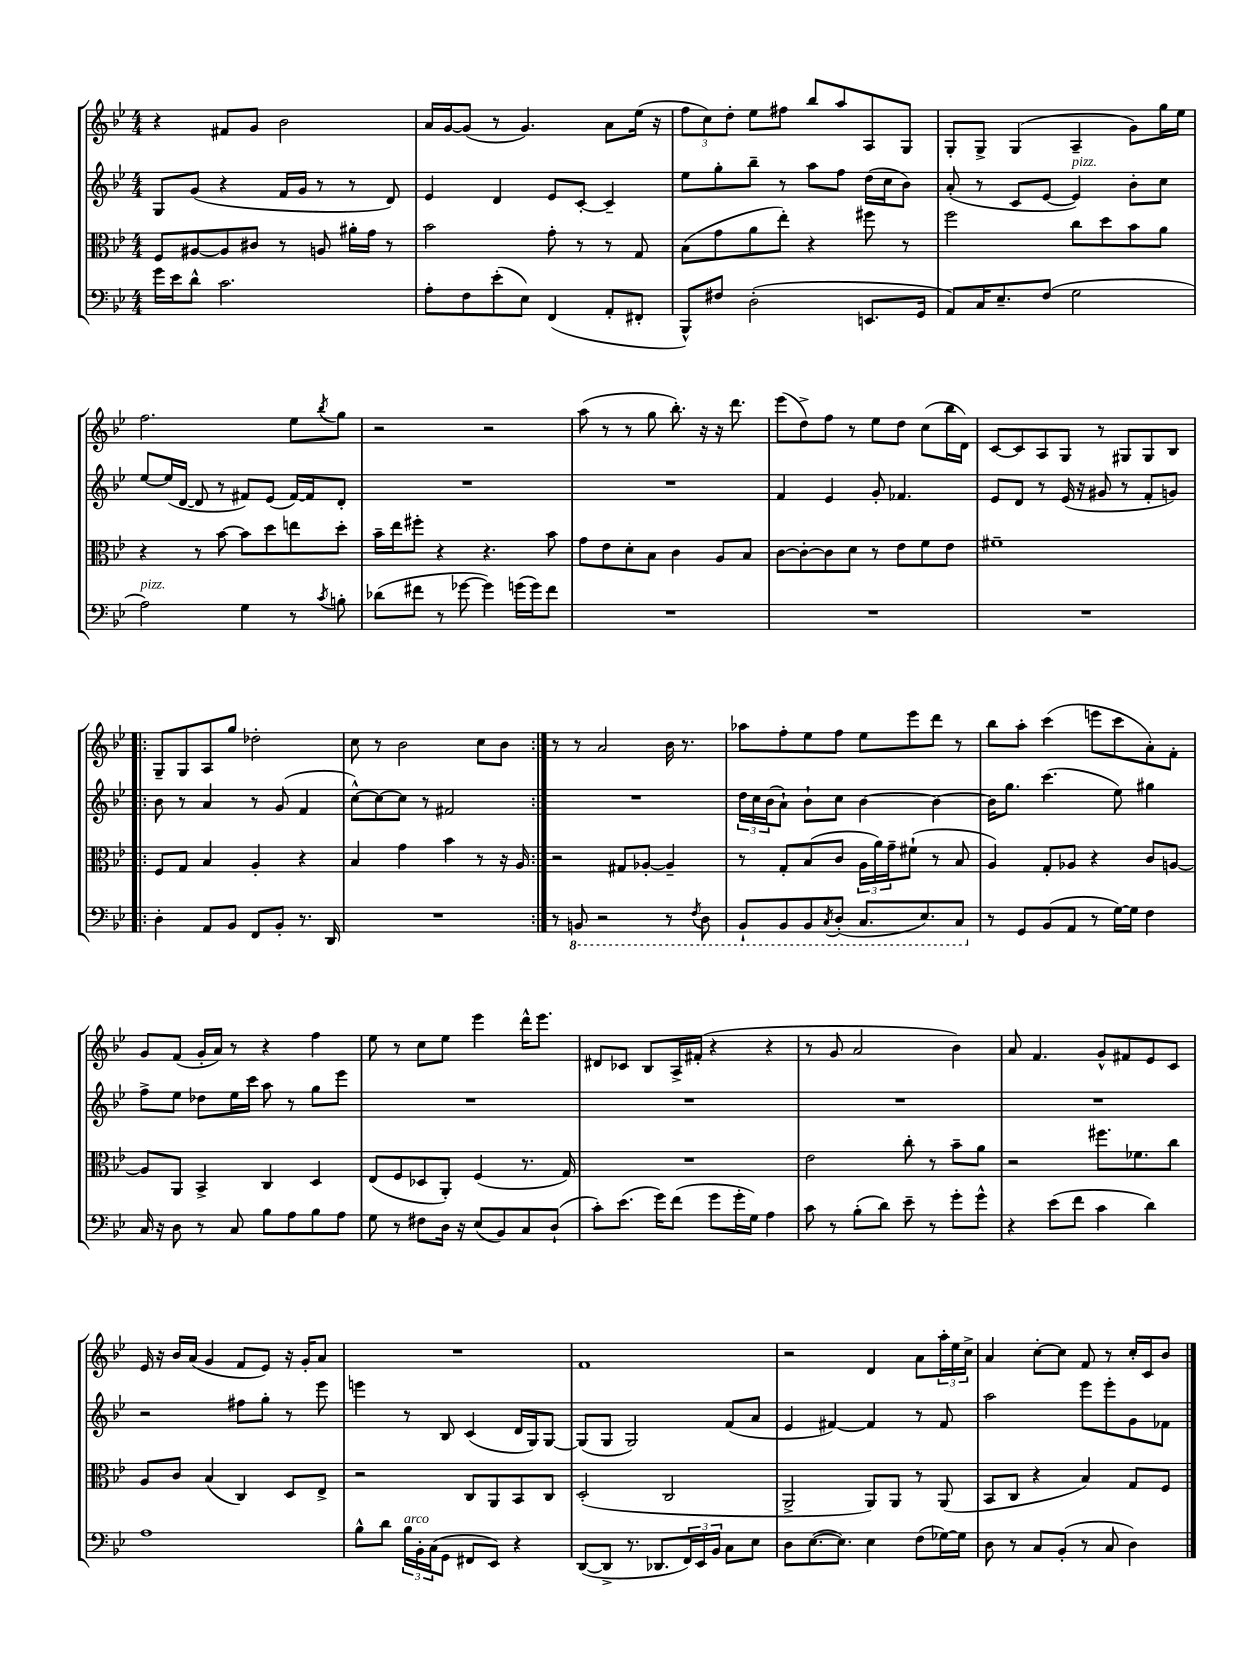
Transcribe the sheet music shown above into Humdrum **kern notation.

**kern	**kern	**kern	**kern
*staff4	*staff3	*staff2	*staff1
*clefF4	*clefC3	*clefG2	*clefG2
*k[b-e-]	*k[b-e-]	*k[b-e-]	*k[b-e-]
*M4/4	*M4/4	*M4/4	*M4/4
16g	8F	8G	4r
16e-	.	.	.
8d^^	[8A#	(8g	.
2.c	8A#]	4r	8f#
.	8c#	.	8g
.	8r	16f	2b-
.	.	16g	.
.	8A	8r	.
.	16a#'	8r	.
.	16g	.	.
.	8r	8d)	.
=	=	=	=
8A'	2b-	4e-	16a
.	.	.	[16g
8F	.	.	(8g]
(8e-'	.	4d	8r
8E-)	.	.	4.g)
(4FF	8g'	8e-	.
.	8r	[8c'	.
8AA'	8r	4c~]	8a
8FF#'	8G	.	(16ee-
.	.	.	16r
=	=	=	=
8BBB-^^)	(8B-	8ee-	12ff
.	.	.	12cc)
8F#	8g	8gg'	.
.	.	.	12dd'
(2D'	8a	8bb-~	8ee-
.	8ee-')	8r	8ff#
.	4r	8aa	8bb-
.	.	8ff	8aa
8.EE	8ff#	(16dd	8A
.	.	16cc	.
.	8r	8b-)	8G
16GG	.	.	.
=	=	=	=
8AA)	2ff	(8a'	8G'
16C	.	8r	8G^
8.E-~	.	.	.
.	.	8c	(4G
(8F	.	[8e-	.
2G	8cc	4e-])	4A~
.	8dd	.	.
.	8b-	8b-'	8g)
.	8a	8cc	16gg
.	.	.	16ee-
=	=	=	=
2A)	4r	[8ee-	2.ff
.	.	(16ee-]	.
.	.	[16d	.
.	8r	8d]	.
.	[8b-	8r	.
4G	8b-]	8f#)	.
.	8dd	(8e-	.
8r	8ee	[16f#)	8ee-
.	.	16f#]	.
8qc	.	.	8qbb-
8B'	8dd'	8d'	8gg
=	=	=	=
(8d-	16b-~	1r	2r
.	16ee-	.	.
8f#	8ff#'	.	.
8r	4r	.	.
[8g-	.	.	.
4g-])	4.r	.	2r
(16g	.	.	.
16g)	.	.	.
8f#	8b-	.	.
=	=	=	=
1r	8g	1r	(8aa
.	8e-	.	8r
.	8d'	.	8r
.	8B-	.	8gg
.	4c	.	8.bb-')
.	.	.	16r
.	8A	.	16r
.	.	.	8.ddd
.	8B-	.	.
=	=	=	=
1r	[8c	4f	(8eee-
.	8c'_	.	8dd^)
.	8c]	4e-	8ff
.	8d	.	8r
.	8r	8g'	8ee-
.	8e-	4.f-	8dd
.	8f	.	(8cc
.	8e-	.	16bb-
.	.	.	16d)
=	=	=	=
1r	1f#~	8e-	[8c
.	.	8d	8c]
.	.	8r	8A
.	.	(16e-	8G
.	.	16r	.
.	.	8g#	8r
.	.	8r	8G#
.	.	8f'	8G#
.	.	8g)	8B-
=!|:	=!|:	=!|:	=!|:
4D'	8F	8b-	8G~
.	8G	8r	8G
8AA	4B-	4a	8A
8BB-	.	.	8gg
8FF	4A'	8r	2dd-'
8BB-'	.	(8g	.
8.r	4r	4f	.
16DD	.	.	.
=	=	=	=
1r	4B-	[8cc^^)	8cc
.	.	8cc_	8r
.	4g	8cc]	2b-
.	.	8r	.
.	4b-	2f#	.
.	8r	.	8cc
.	16r	.	8b-
.	16A	.	.
=:|!	=:|!	=:|!	=:|!
8r	2r	1r	8r
8BBB	.	.	8r
2r	.	.	2a
.	8G#	.	.
.	[8A-'	.	.
8r	4A-~]	.	16b-
.	.	.	8.r
8qFF	.	.	.
8DD	.	.	.
=	=	=	=
8BBB-`	8r	24dd	8aa-
.	.	24cc	.
.	.	(24b-	.
8BBB-	8G'	8a`)	8ff'
8BBB-	(8B-	8b-`	8ee-
8qCC	.	.	.
(8DD'	8c	8cc	8ff
8.CC	24A	[4b-	8ee-
.	24a)	.	.
.	24g~	.	.
.	(8f#`	.	8eee-
8.EE-)	.	.	.
.	8r	4b-_	8ddd
8CC	8B-	.	8r
=	=	=	=
8r	4A)	16b-]	8bb-
.	.	8.gg	.
8GG	.	.	8aa'
(8BB-	8G'	(4.ccc	(4ccc
8AA	8A-	.	.
8r	4r	.	8eee
[16G)	.	8ee-)	8ccc
16G]	.	.	.
4F	8c	4gg#	8a')
.	[8A	.	8f'
=	=	=	=
16C	8A]	8ff^	8g
16r	.	.	.
8D	8AA	8ee-	(8f
8r	4BB-^	8dd-	16g'
.	.	.	16a)
8C	.	16ee-	8r
.	.	16ccc	.
8B-	4C	8aa	4r
8A	.	8r	.
8B-	4D	8gg	4ff
8A	.	8eee-	.
=	=	=	=
8G	(8E-	1r	8ee-
8r	8F	.	8r
8F#	8D-	.	8cc
16D	8AA')	.	8ee-
16r	.	.	.
(8E-	(4F	.	4eee-
8BB-)	.	.	.
8C	8.r	.	16ddd^^
.	.	.	8.eee-
(8D`	.	.	.
.	16G)	.	.
=	=	=	=
8c')	1r	1r	8d#
(8.e-	.	.	8c-
.	.	.	8B-
16g)	.	.	.
(8f	.	.	16A^
.	.	.	(16f#'
8g	.	.	4r
16g'	.	.	.
16G)	.	.	.
4A	.	.	4r
=	=	=	=
8c	2e-	1r	8r
8r	.	.	8g
(8B-'	.	.	2a
8d)	.	.	.
8e-~	8cc'	.	.
8r	8r	.	.
8g'	8b-~	.	4b-)
8g^^	8a	.	.
=	=	=	=
4r	2r	1r	8a
.	.	.	4.f
(8e-	.	.	.
8f	.	.	.
4c	8.ff#	.	8g^^
.	.	.	8f#
.	8.f-	.	.
4d)	.	.	8e-
.	8cc	.	8c
=	=	=	=
1A	8A	2r	16e-
.	.	.	16r
.	8c	.	16b-
.	.	.	(16a
.	(4B-	.	4g
.	4C)	8ff#	8f
.	.	8gg'	8e-)
.	8D	8r	16r
.	.	.	16g'
.	8E-^	8eee-	8a
=	=	=	=
8B-^^	2r	4eee	1r
8d	.	.	.
24B-	.	8r	.
24BB-'	.	.	.
(24C	.	.	.
8GG	.	8B-	.
8FF#	8C	(4c	.
8EE-)	8AA	.	.
4r	8BB-	16d	.
.	.	16G)	.
.	8C	[8G	.
=	=	=	=
([8DD	(2D'	(8G]	1f
8DD^]	.	8G	.
8.r	.	2G)	.
8.DD-	.	.	.
.	2C	.	.
24FF)	.	.	.
24EE-	.	.	.
24BB-	.	.	.
8C	.	(8f	.
8E-	.	8a	.
=	=	=	=
8D	2AA^	4e-	2r
([8.E-	.	.	.
.	.	[4f#)	.
8.E-])	.	.	.
4E-	8AA)	4f#]	4d
.	8AA	.	.
(8F	8r	8r	8a
[16G-)	(8AA	8f#	24aa'
.	.	.	24ee-
16G-]	.	.	.
.	.	.	24cc^
=	=	=	=
8D	8BB-	2aa	4a
8r	8C	.	.
8C	4r	.	[8cc'
(8BB-'	.	.	8cc]
8r	4B-)	8eee-	8f
8C	.	8eee-'	8r
4D)	8G	8g	16cc'
.	.	.	16c
.	8F	8f-	8b-
==	==	==	==
*-	*-	*-	*-
